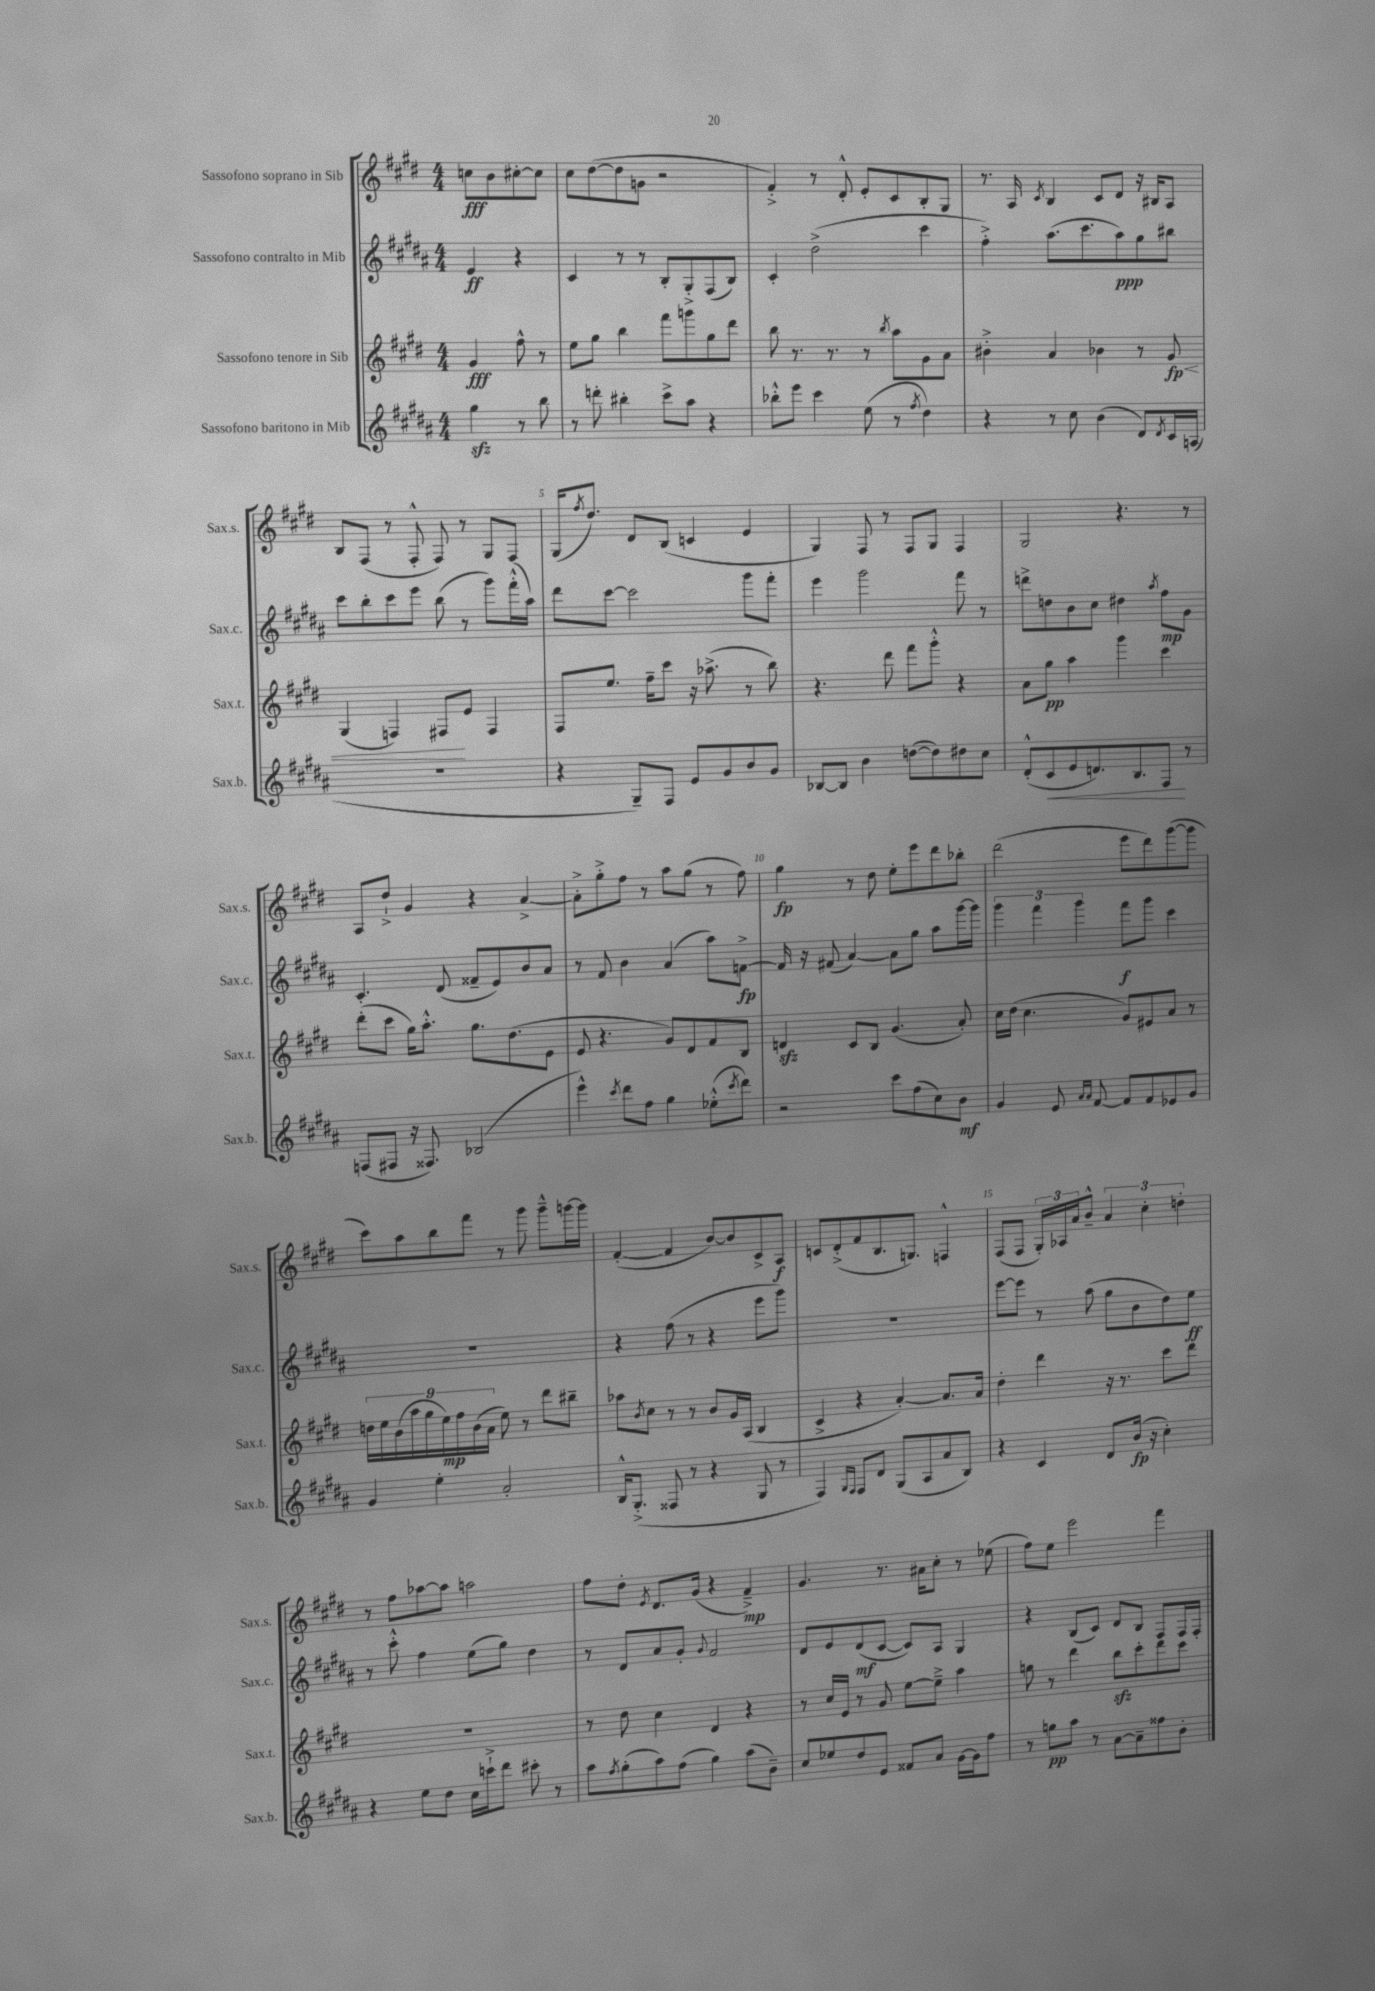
<<
\new StaffGroup <<
\new Staff = "s0" \with { instrumentName = "Sassofono soprano in Sib" shortInstrumentName = "Sax.s." } {
    \clef treble \key e \major \numericTimeSignature \time 4/4 \partial 2
    c''8\fff b'8 cis''8~-. cis''8 |
    cis''8 dis''8~( dis''8 g'8 r2 |
    fis'4-.->) r8 dis'8-.-^ e'8-. cis'8 b8-. gis8 |
    r8. a16 \acciaccatura { cis'8 } b4 cis'8 dis'8 r16 bis16 a8 |
    b8 fis8( r8 fis8-.-^ fis8) r8 gis8 fis8 |
    gis16( \acciaccatura { fis''8 } dis''8.) dis'8 b8( c'4 e'4 |
    gis4) fis8 r8 fis8 gis8 fis4 |
    gis2 r4. r8 |
    a8 dis''8-!-> gis'4 r4 a'4~-> |
    a'8-.-> gis''8-.-> fis''8 r8 a''8 gis''8( r8 fis''8) |
    gis''4\fp r8 dis''8 e''8-. e'''8 dis'''8 bes''8-. |
    dis'''2( e'''8 dis'''8) gis'''8~( gis'''8 |
    cis'''8) a''8 b''8 fis'''8 r8 gis'''8 gis'''8---^ g'''16~ g'''16 |
    fis'4~-.( fis'4 b'8~) b'8 cis'8-> a8\f |
    c'8 dis'8-.->( fis'8 b8. g8.) f4-^ |
    fis8( fis8 \tuplet 3/2 { gis16-.) aes16 a'16 } b'8---^ \tuplet 3/2 { a'4 cis''4-. d''4-. } |
    r8 fis''8 aes''8~ aes''8 a''2 |
    fis''8 dis''8-. \acciaccatura { e'8 } dis'8. gis'16( r4 fis'4--->\mp) |
    gis'4. r8. ais'16 cis''8-. r8 ees''8( |
    fis''8) e''8 e'''2 fis'''4 \bar "|." |
}
\new Staff = "s1" \with { instrumentName = "Sassofono contralto in Mib" shortInstrumentName = "Sax.c." } {
    \clef treble \key b \major \numericTimeSignature \time 4/4 \partial 2
    e'4\ff r4 |
    cis'4 r8 r8 b8-. gis8-.-> fis8( b8) |
    cis'4-. dis''2->( cis'''4 |
    fis''4-.->) ais''8.( cis'''8. ais''8\ppp) gis''8 bis''8 |
    cis'''8 b''8-. cis'''8 e'''8 b''8( r8 gis'''8) fis'''16-.-^( ais''16) |
    dis'''8 cis'''8~ cis'''2 gis'''8 fis'''8-. |
    e'''4 gis'''2 fis'''8 r8 |
    d'''8-> d''8 b'8 cis''8 dis''4 \acciaccatura { ais''8 } fis''8\mp gis'8 |
    cis'4.-. dis'8( fisis'8-- e'8) b'8 ais'8 |
    r8 fis'8 b'4 ais'4( ais''8) f'8~->\fp |
    f'16 r16 fis'8( ais'4~) ais'8 gis''8 ais''8 gis'''16~ gis'''16 |
    \tuplet 3/2 { gis'''4 fis'''4 gis'''4 } fis'''8\f gis'''8 cis'''4 |
    R1 |
    r4 fis''8( r8 r4 e'''8 gis'''8) |
    R1 |
    e'''8~ e'''8 r8 ais''8( gis''8 b'8 dis''8) e''8\ff |
    r8 cis'''8-.-^ fis''4 e''8( gis''8) dis''4 |
    r8 dis'8 ais'8 gis'8-. \appoggiatura { gis'8 } fis'2 |
    dis'8 e'8 dis'8\mf( cis'8~ cis'8) ais8 gis4 |
    r4 b8( cis'8) dis'8 b8 fis8 fis16 fis16-. \bar "|." |
}
\new Staff = "s2" \with { instrumentName = "Sassofono tenore in Sib" shortInstrumentName = "Sax.t." } {
    \clef treble \key e \major \numericTimeSignature \time 4/4 \partial 2
    gis'4\fff fis''8-^ r8 |
    e''8 gis''8 b''4 fis'''8 g'''8 gis''8 dis'''8 |
    b''8 r8. r8. r8 \acciaccatura { b''8 } a''8 gis'8 a'8 |
    bis'4-.-> a'4 bes'4 r8 gis'8\fp\< |
    gis4( f4) fis8\! e'8 fis4 |
    fis8 e''8. fis''16-- cis'''8 r16 aes''8.->( r8 b''8) |
    r4. dis'''8 fis'''8 gis'''8-.-^ r4 |
    a'8 gis''8\pp a''4 gis'''4 cis'''4 |
    dis'''8-.( cis'''8 gis''16) a''8.-.-^ gis''8. dis''8.( e'8 |
    e'8 r4. gis'8) dis'8 fis'8 b8 |
    d'4\sfz cis'8 b8 gis'4.( a'8-.) |
    cis''16 dis''16( cis''4. gis'8) eis'8 a'8 r8 |
    \tuplet 9/8 { d''16 e''16 b'16( a''16 gis''16 e''16\mp) fis''16 b'16( a'16 } e''8) r8 dis'''8 bis''8-- |
    aes''8 \acciaccatura { b'8 } cis''8 r8 r8 b'8 gis'16 a16( b4 |
    cis'4-> r4 a'4~-.) a'8. a'16 |
    dis''4-. dis'''4 r16 r8. cis'''8 dis'''8 |
    R1 |
    r8 dis''8 cis''4 dis'4 r4 |
    r8 cis''16 e'16 r8 gis'8 e''8~ e''8---> a''4 |
    g''8 r8 dis'''4 b''8\sfz cis'''8-. dis'''8 cis'''8 \bar "|." |
}
\new Staff = "s3" \with { instrumentName = "Sassofono baritono in Mib" shortInstrumentName = "Sax.b." } {
    \clef treble \key b \major \numericTimeSignature \time 4/4 \partial 2
    gis''4\sfz r8 b''8 |
    r8 d'''8-. bis''4-. cis'''8-> ais''8 r4 |
    bes''8-.-^ e'''8 cis'''4 e''8( r8 \acciaccatura { fis''8 } dis''4) |
    r4 r8 cis''8 b'4( dis'8) \acciaccatura { dis'8 } cis'16 a16( |
    R1 |
    r4 gis8--) fis8 e'8 gis'8 b'8 gis'8 |
    bes8~ bes8 b'4 d''8~( d''8) dis''8 cis''8 |
    dis'8-.-^( cis'8\< e'8 d'8.) b8. fis8\! r8 |
    f8( fis8 r16 fisis8.) bes2( |
    e'''4-^) \acciaccatura { cis'''8 } dis'''8 fis''8 gis''4 ees''8-.-^( \acciaccatura { cis'''8 } dis'''8) |
    r2 cis'''8 fis''8( cis''8) b'8\mf |
    gis'4 e'8 \grace { ais'16 ais'16 } fis'8~ fis'8 fis'8 ees'8 gis'8 |
    gis'4 e''4-. ais'2-. |
    b16-^ gis8.-.->( fisis8 r8 r4 gis8 r8 |
    fis4) \grace { gis16 fis16 } fis8 dis'8 gis8( ais8 ais'8 b8) |
    r4 cis'4 dis'8 b'16\fp( r16 cis''4-.) |
    r4 e''8 dis''8 cis''16 c'''16-!-> dis'''8 cis'''8-. r8 |
    ais''8 \acciaccatura { fis''8 } gis''8-.( ais''8) fis''8( gis''4) ais''8( b'8--) |
    cis''8 ees''8 dis''8 e'8 fisis'8 ais'8 gis'16~ gis'16 fis''8 |
    r8 g''8\pp ais''8 r8 ais'8~ ais'8-- fisis''8 b'8-. \bar "|." |
}
>>
>>
\layout { \context { \Score \override BarNumber.break-visibility = ##(#f #t #t) barNumberVisibility = #(every-nth-bar-number-visible 5) } }
